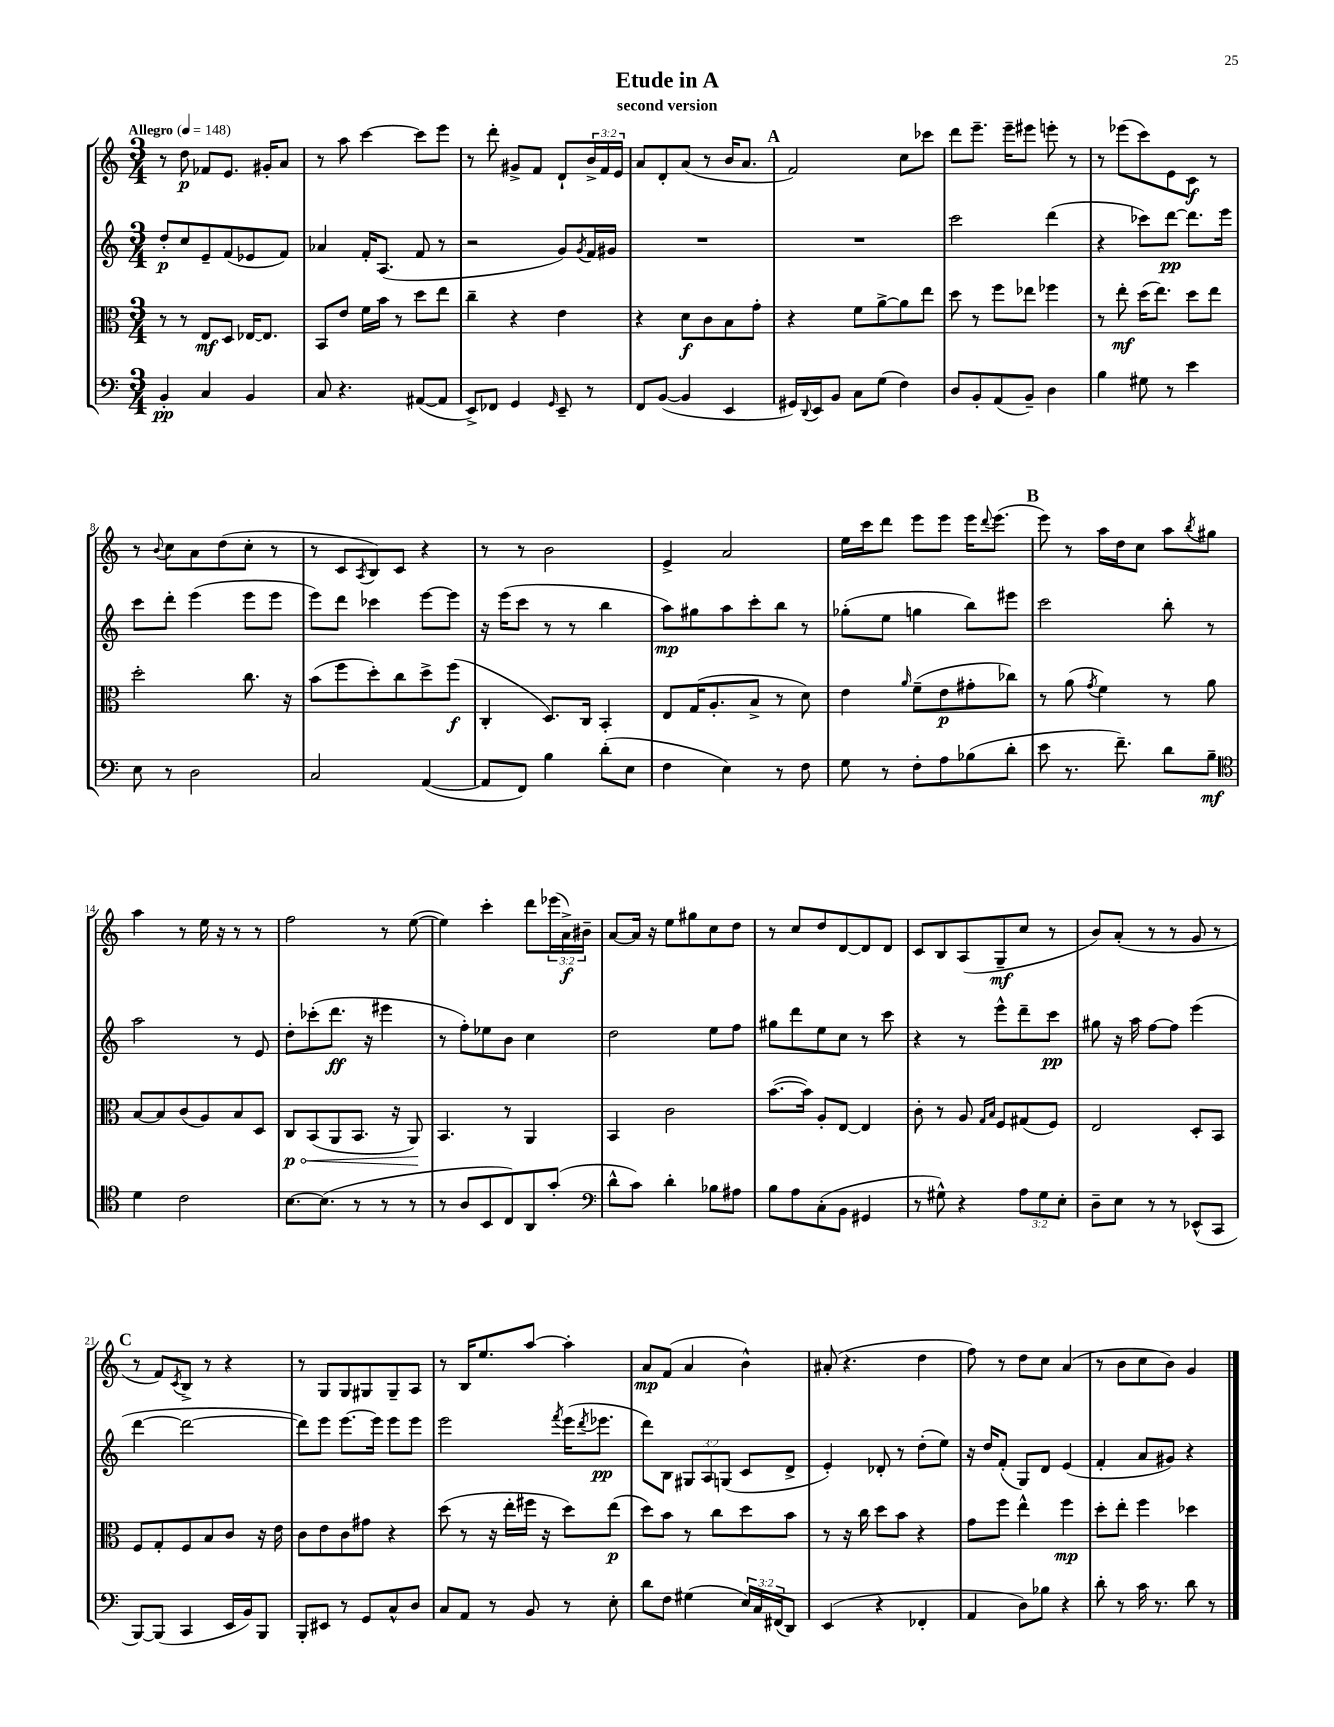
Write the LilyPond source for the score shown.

\header { title = "Etude in A" subtitle = "second version" }
<<
\new StaffGroup <<
\new Staff = "s0" {
    \clef treble \key c \major \numericTimeSignature \time 3/4 \override Staff.TupletNumber.text = #tuplet-number::calc-fraction-text \tempo "Allegro" 4 = 148
    r8 d''8\p fes'8 e'8. gis'16-. a'8 |
    r8 a''8 c'''4~ c'''8 e'''8 |
    r8 d'''8-. gis'8-> f'8 d'8-! \tuplet 3/2 { b'16-> f'16 e'16 } |
    a'8 d'8-. a'8( r8 b'16 a'8. |
    \mark \markup { \bold "A" } f'2) c''8 ces'''8 |
    d'''8 e'''8.-- e'''16-- eis'''8 e'''8-. r8 |
    r8 ees'''8( c'''8) e'8 c'8\f r8 |
    r8 \appoggiatura { b'8 } c''8 a'8 d''8( c''8-. r8 |
    r8 c'8 \acciaccatura { a8 } b8) c'8 r4 |
    r8 r8 b'2 |
    e'4-> a'2 |
    e''16 c'''16 d'''8 e'''8 e'''8 e'''16 \appoggiatura { d'''8 } e'''8.( |
    \mark \markup { \bold "B" } e'''8) r8 a''16 d''16 c''8 a''8 \acciaccatura { b''8 } gis''8 |
    a''4 r8 e''16 r16 r8 r8 |
    f''2 r8 e''8~( |
    e''4) c'''4-. d'''8 \tuplet 3/2 { ees'''16( a'16->\f) bis'16-- } |
    a'8~ a'16 r16 e''8 gis''8 c''8 d''8 |
    r8 c''8 d''8 d'8~ d'8 d'8 |
    c'8 b8 a8( g8--\mf c''8 r8 |
    b'8) a'8-.( r8 r8 g'8 r8 |
    \mark \markup { \bold "C" } r8 f'8) \acciaccatura { c'8 } b8-> r8 r4 |
    r8 g8 g8 gis8 gis8-- a8 |
    r8 b16 e''8. a''8~ a''4-. |
    a'8\mp f'8( a'4 b'4-^) |
    ais'8-.( r4. d''4 |
    f''8) r8 d''8 c''8 a'4( |
    r8 b'8 c''8 b'8) g'4 \bar "|." |
}
\new Staff = "s1" {
    \clef treble \key c \major \numericTimeSignature \time 3/4 \override Staff.TupletNumber.text = #tuplet-number::calc-fraction-text
    d''8-.\p c''8 e'8-- f'8( ees'8 f'8) |
    aes'4 f'16-. a8.( f'8 r8 |
    r2 g'8) \acciaccatura { g'8 } f'16 gis'16 |
    R2. |
    \mark \markup { \bold "A" } R2. |
    c'''2 d'''4( |
    r4 ces'''8) d'''8~\pp d'''8. e'''16 |
    c'''8 d'''8-. e'''4( e'''8 e'''8 |
    e'''8) d'''8 ces'''4 e'''8~ e'''8 |
    r16 e'''16( c'''8 r8 r8 b''4 |
    a''8\mp) gis''8 a''8 c'''8-. b''8 r8 |
    ges''8-.( e''8 g''4 b''8) eis'''8 |
    \mark \markup { \bold "B" } c'''2 b''8-. r8 |
    a''2 r8 e'8 |
    d''8-. ces'''8-.( d'''8.\ff r16 eis'''4 |
    r8 f''8-.) ees''8 b'8 c''4 |
    d''2 e''8 f''8 |
    gis''8 d'''8 e''8 c''8 r8 c'''8 |
    r4 r8 e'''8-^ d'''8-- c'''8\pp |
    gis''8 r16 a''16 f''8~ f''8 e'''4( |
    \mark \markup { \bold "C" } d'''4~ d'''2~ |
    d'''8) e'''8 e'''8.~ e'''16 e'''8 e'''8 |
    e'''2 \acciaccatura { f'''8 } e'''16( \acciaccatura { d'''8 } ees'''8.\pp |
    d'''8) b8 \tuplet 3/2 { gis8 a8 g8( } c'8 d'8-> |
    e'4-.) des'8-. r8 d''8-.( e''8) |
    r16 d''16 f'8-.( g8) d'8 e'4( |
    f'4-. a'8 gis'8) r4 \bar "|." |
}
\new Staff = "s2" {
    \clef alto \key c \major \numericTimeSignature \time 3/4
    r8 r8 e8\mf d8 ees16~ ees8. |
    b,8 e'8 f'16 b'16 r8 d''8 e''8 |
    c''4-- r4 e'4 |
    r4 d'8\f c'8 b8 g'8-. |
    \mark \markup { \bold "A" } r4 f'8 a'8~-> a'8 e''8 |
    d''8 r8 f''8 ees''8 fes''4 |
    r8 e''8-.\mf d''16( e''8.) d''8 e''8 |
    d''2-. c''8. r16 |
    b'8( f''8 d''8-.) c''8 d''8-> f''8\f( |
    c4-. d8.) c16 b,4-. |
    e8 g16( a8.-. b8-> r8 d'8) |
    e'4 \grace { a'16 } f'8--( e'8\p gis'8-. ces''8) |
    \mark \markup { \bold "B" } r8 a'8( \acciaccatura { g'8 } f'4) r8 a'8 |
    b8~ b8 c'8( a8) b8 d8 |
    \once \override Hairpin.circled-tip = ##t c8\p\< b,8( a,8 b,8. r16 a,8\!) |
    b,4. r8 a,4 |
    b,4 c'2 |
    b'8.~( b'16) a8-. e8~ e4 |
    c'8-. r8 a8 \grace { g16 b16 } f8 gis8( f8) |
    e2 d8-. b,8 |
    \mark \markup { \bold "C" } f8 g8-. f8 b8 c'8 r16 e'16 |
    c'8 e'8 c'8 gis'8 r4 |
    d''8( r8 r16 e''16-. fis''16 r16 d''8) e''8\p( |
    d''8) b'8 r8 c''8 d''8 b'8 |
    r8 r16 c''16 d''8 b'8 r4 |
    g'8 f''8 e''4-^ f''4\mp |
    d''8-. e''8-. f''4 des''4 \bar "|." |
}
\new Staff = "s3" {
    \clef bass \key c \major \numericTimeSignature \time 3/4 \override Staff.TupletNumber.text = #tuplet-number::calc-fraction-text
    b,4-.\pp c4 b,4 |
    c8 r4. ais,8~( ais,8 |
    e,8->) fes,8 g,4 \grace { g,16 } e,8-- r8 |
    f,8 b,8~( b,4 e,4 |
    \mark \markup { \bold "A" } gis,16) \appoggiatura { d,8 } e,16 b,8 c8 g8( f4) |
    d8 b,8-. a,8( b,8--) d4 |
    b4 gis8 r8 e'4 |
    e8 r8 d2 |
    c2 a,4~( |
    a,8 f,8) b4 d'8-.( e8 |
    f4 e4) r8 f8 |
    g8 r8 f8-. a8 bes8( d'8-. |
    \mark \markup { \bold "B" } e'8 r8. f'8.--) d'8 b8--\mf |
    \clef tenor d'4 c'2 |
    b8.~ b8.( r8 r8 r8 |
    r8 a8 b,8 c8) a,8 g'8-.( |
    \clef bass d'8-^ c'8) d'4-. bes8 ais8 |
    b8 a8 c8-.( b,8 gis,4 |
    r8 gis8-^) r4 \tuplet 3/2 { a8 gis8 e8-. } |
    d8-- e8 r8 r8 ees,8-^( c,8 |
    \mark \markup { \bold "C" } b,,8~) b,,8( c,4 e,16 b,16) b,,8 |
    b,,8-. eis,8 r8 g,8 c8-^ d8 |
    c8 a,8 r8 b,8 r8 e8-. |
    d'8 f8 gis4( \tuplet 3/2 { e16) c16 fis,16( } d,8) |
    e,4( r4 fes,4-. |
    a,4 d8) bes8 r4 |
    d'8-. r8 c'16 r8. d'8 r8 \bar "|." |
}
>>
>>
